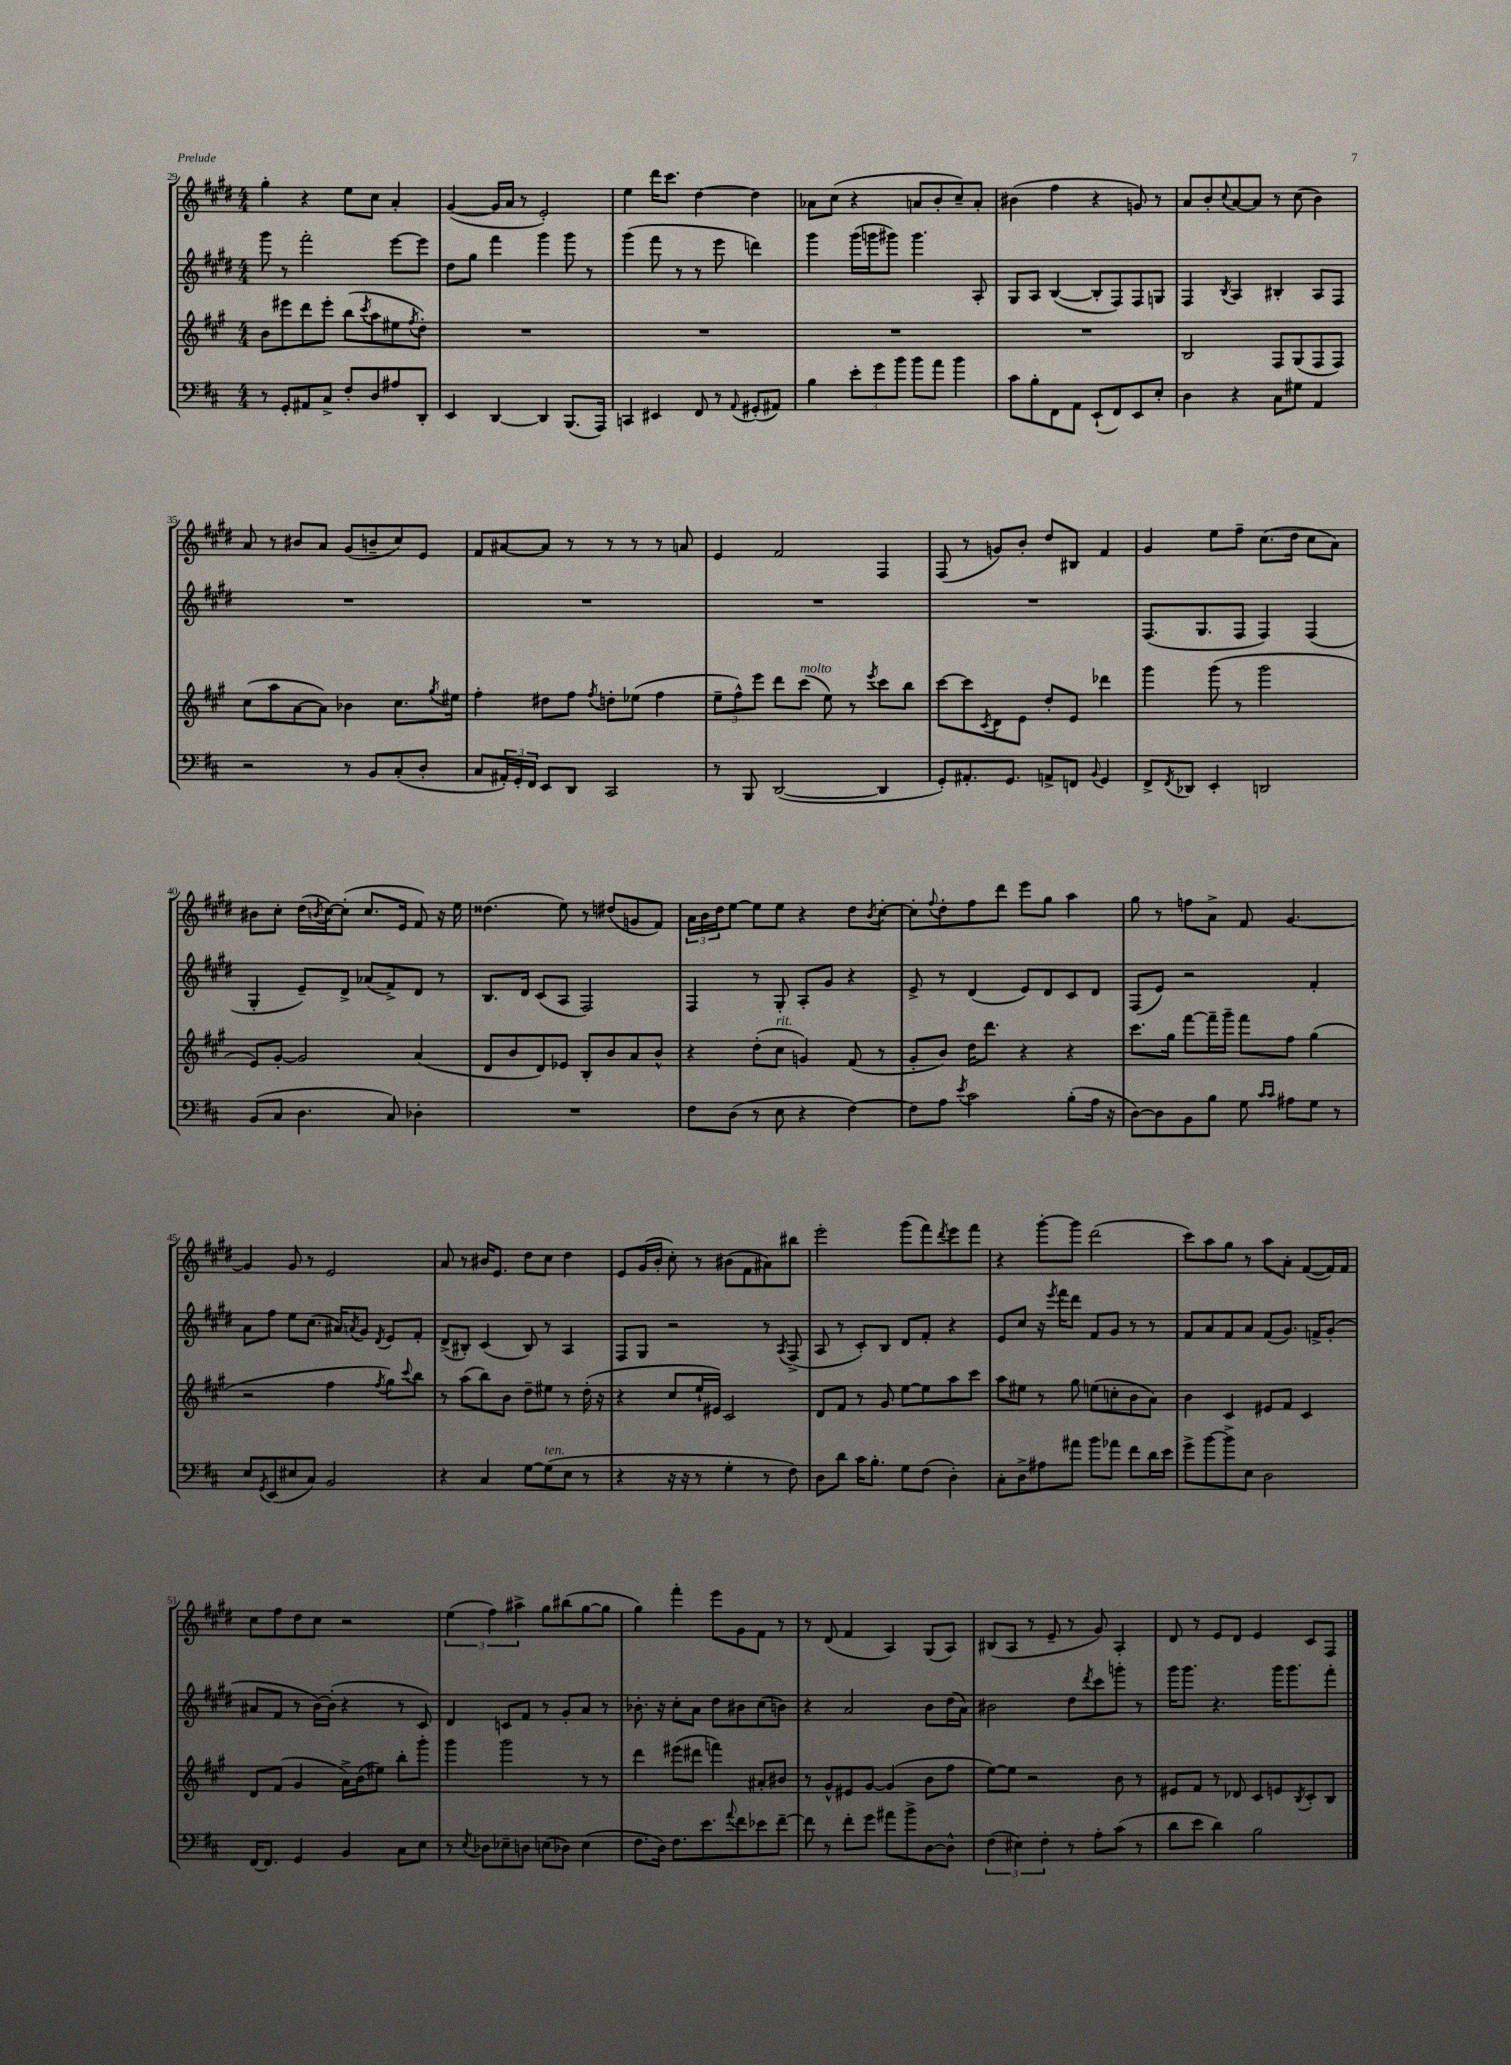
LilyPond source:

<<
\new StaffGroup <<
\new Staff = "s0" {
    \clef treble \key e \major \numericTimeSignature \time 4/4
    gis''4-. r4 e''8 cis''8 a'4-. |
    gis'4~( gis'16 a'16 r8 e'2-.) |
    e''4 dis'''16 cis'''8. dis''4~ dis''4 |
    aes'8 cis''8( r4 a'8 b'8-. cis''8--) a'8-. |
    bis'4( fis''4 r4 g'8) r8 |
    a'8 b'8-. \appoggiatura { cis''8 } a'8~ a'8 r8 cis''8( b'4) |
    a'8 r8 bis'8 a'8 gis'8( b'8-- cis''8) e'8 |
    fis'8 ais'8~ ais'8 r8 r8 r8 r8 a'8 |
    e'4 fis'2 fis4 |
    fis8( r8 g'8) b'8-. dis''8 bis8 fis'4 |
    gis'4 e''8 fis''8-- cis''8.( dis''16 cis''8 a'8) |
    bis'8 cis''8-. dis''16( \acciaccatura { b'8 } cis''16~) cis''8-.( cis''8. e'16 fis'8) r16 e''16 |
    disis''4.( e''8) r8 dis''8( g'8 fis'8) |
    \tuplet 3/2 { a'16 b'16 dis''16 } e''8~ e''8 e''8 r4 dis''8 \acciaccatura { b'8 } cis''8~-. |
    cis''8-. \appoggiatura { fis''8 } dis''8-. fis''8 dis'''8 e'''8 gis''8 a''4 |
    gis''8 r8 f''8 a'8-> fis'8 gis'4.~ |
    gis'4 gis'8 r8 e'2 |
    a'8 r8 bis'16 e'8. dis''8 cis''8 dis''4 |
    e'8 gis'16( b'16-. cis''8-.) r8 bis'8( fis'8 ais'8) bis''8 |
    e'''2-. gis'''8( fis'''8) \acciaccatura { dis'''8 } e'''8 fis'''8 |
    r4 gis'''8~-. gis'''8 dis'''2( |
    cis'''8) a''8 gis''8 r8 a''8 a'8-. fis'8~( fis'16) fis'16 |
    cis''8 fis''8 dis''8 cis''8 r2 |
    \tuplet 3/2 { e''4( fis''4) ais''4-> } gis''8 bis''8( gis''8~ gis''8 |
    gis''4) fis'''4-. e'''8 gis'8 fis'8 r8 |
    r8 dis'8( fis'4 a4) gis8( a8) |
    bis8( a8 r8 e'8-- r8 gis'8) a4-. |
    dis'8 r8 e'8 dis'8 e'4 cis'8 fis8 \bar "|." |
}
\new Staff = "s1" {
    \clef treble \key e \major \numericTimeSignature \time 4/4
    gis'''8 r8 fis'''2-. e'''8~ e'''8 |
    dis''8 gis''8 fis'''4 gis'''4 gis'''8 r8 |
    gis'''4( fis'''8 r8 r8 e'''8 d'''4) |
    gis'''4 gis'''16( g'''16 gis'''8) gis'''4. a8-. |
    gis8 a8 b4~( b8-. fis8) fis8 g8 |
    fis4 \acciaccatura { b8 } a4 bis4-. a8 fis8 |
    R1 |
    R1 |
    R1 |
    R1 |
    fis8.( gis8. fis8 fis4) fis4( |
    gis4-. e'8--) dis'8-> aes'8( fis'8->) dis'8 r8 |
    b8. dis'16 cis'8( a8 fis2) |
    fis4 r8 gis8-. a8-. gis'8 r4 |
    e'8-> r8 dis'4( e'8) dis'8 cis'8 dis'8 |
    fis8( e'8) r2 fis'4-. |
    a'8 fis''8 e''8 cis''8.( ais'16) \acciaccatura { a'8 } gis'8 \acciaccatura { dis'8 } e'8 fis'8-. |
    dis'8->( bis8-.) cis'4( bis8) r8 a4 |
    fis8 gis8 r2 r8 \acciaccatura { a8 } fis8->( |
    a8 r8 cis'8-.) b8 dis'8 fis'8-. r4 |
    e'8 cis''8 r16 \acciaccatura { e'''8 } fis'''16 dis'''8 fis'8 gis'8 r8 r8 |
    fis'8 a'8 fis'8 a'8 fis'8( gis'8.) f'16-> gis'8-.( |
    ais'8 fis'8 r8 b'16~) b'16-.( r4 r8 cis'8) |
    dis'4 c'8 fis'8 r8 gis'8-. a'8 r8 |
    bes'8.-. r16 cis''8-. a'8 dis''8 bis'8 cis''8( b'8) |
    r4 a'2 b'8 dis''16( a'16) |
    bis'2 dis''8 \acciaccatura { dis'''8 } cis'''8 g'''8-. r8 |
    gis'''16 gis'''8. r4. gis'''16 gis'''8. fis'''8-. \bar "|." |
}
\new Staff = "s2" {
    \clef treble \key a \major \numericTimeSignature \time 4/4
    b'8 eis'''8 d'''8 eis'''8-. b''8( \acciaccatura { cis'''8 } a''8 eis''8 \acciaccatura { fis''8 } d''8-.) |
    R1 |
    R1 |
    R1 |
    R1 |
    b2 fis8 gis8( fis8 fis8) |
    cis''8( a''8 a'8~ a'8) bes'4 cis''8. \acciaccatura { gis''8 } eis''16 |
    fis''4-. dis''8 fis''8 \acciaccatura { fis''8 } d''8-. ees''8( fis''4 |
    \tuplet 3/2 { e''8-- fis''8-^) e'''8 } d'''8 cis'''8^\markup { \italic "molto" }( e''8) r8 \acciaccatura { e'''8 } cis'''8 b''8 |
    cis'''8~ cis'''8 \acciaccatura { cis'8 } d'8 e'8 d''8-. e'8 des'''4 |
    gis'''4 gis'''8( r8 gis'''2 |
    e'8) gis'8~-. gis'2 a'4( |
    d'8 b'8 d'8) ees'8 b8-. b'8 a'8 b'8-^ |
    r4 d''8-.( cis''8^\markup { \italic "rit." } g'4) fis'8( r8 |
    gis'8-. b'8) d''16 d'''8. r4 r4 |
    cis'''8. gis''16 fis'''8~ fis'''16-- gis'''16-- fis'''8 fis''8 gis''4( |
    r2 fis''4 \acciaccatura { fis''8 } gis''8) \appoggiatura { cis'''8 } b''8 |
    r8 a''8( b''8) b'8 d''8-- eis''8 r8 d''16-.( r16 |
    r4 cis''8 e''16-! eis'16) cis'2 |
    d'8 fis'8 r8 gis'8 e''8~ e''8 a''8 cis'''8 |
    a''8 eis''8 r8 gis''8 e''8( c''8-. b'8 a'8) |
    b'4 cis'4 eis'8 fis'8 cis'4 |
    d'8 fis'8( gis'4 a'16->) b'16( eis''8) b''8-. gis'''8-. |
    gis'''4 gis'''2 r8 r8 |
    d'''4 eis'''8( dis'''8 f'''4) ais'8-. bis'8 |
    r8 gis'8-^ eis'8 gis'8~ gis'4( b'8 fis''8 |
    e''8~) e''8 r2 b'8 r8 |
    eis'8 fis'8 r8 des'8 cis'8 e'8 \acciaccatura { b8 } cis'8-. b8 \bar "|." |
}
\new Staff = "s3" {
    \clef bass \key d \major \numericTimeSignature \time 4/4
    r8 g,8-. ais,8 cis8-> fis8-. d8 ais8 d,8-. |
    e,4 d,4~ d,4 b,,8.( a,,16) |
    c,4 eis,4 fis,8 r8 \appoggiatura { a,8 } gis,8-.( ais,8) |
    b4 \tuplet 3/2 { e'8-. g'8 b'8 } b'8 a'8 b'4 |
    cis'8 b8-. fis,8 a,8 e,8-!( fis,8) e,8 e8-. |
    d4 r4 cis8 gis8 a,4 |
    r2 r8 b,8 cis8-.( d8-. |
    cis8 \tuplet 3/2 { ais,16-.) g,16-. fis,16 } e,8 d,8 cis,2 |
    r8 b,,8 d,2~( d,4 |
    g,8-.) ais,8.-. g,8. a,8-> f,8 \appoggiatura { b,8 } g,4 |
    fis,8-> \acciaccatura { fis,8 } des,8 e,4-. d,2 |
    b,8( cis8 d4. cis8) des4-. |
    R1 |
    fis8 d8( r8 e8 r4 fis4~) |
    fis8 a8 \acciaccatura { e'8 } cis'2 b8-.( a16 r16 |
    d8~) d8 b,8 b8 g8 \grace { cis'16 cis'16 } ais8 g8 r8 |
    e8 \acciaccatura { g,8 } e,8( eis8 cis8) b,2 |
    r4 cis4 g8~ g8^\markup { \italic "ten." }( e8 r8 |
    r4 r16 r16 r8 g4-. r8 fis8) |
    d8 d'8 cis'16 b8.-. g8 fis8( d4-.) |
    cis8-. d8-> ais8 ais'8 b'8 aes'8 fis'8 d'16 e'16 |
    g'8-> b'8~ b'8-> e8 d2 |
    fis,16~ fis,8. g,4 b,4 cis8 e8 |
    r8 \acciaccatura { e8 } des8 ees8-- d8 e8( des8) e4( |
    fis8. d16) fis8. e'8. \appoggiatura { a'8 } fis'8 ees'8 fis'8~-- |
    fis'8 r8 fis'8-. g'8 ais'8 b'8-> d8~ d8-^ |
    \tuplet 3/2 { fis4( eis4) fis4-. } r8 a8-. cis'8( r8 |
    d'8 e'8 d'4) b2 \bar "|." |
}
>>
>>
\layout { \context { \Score currentBarNumber = #29 } }
